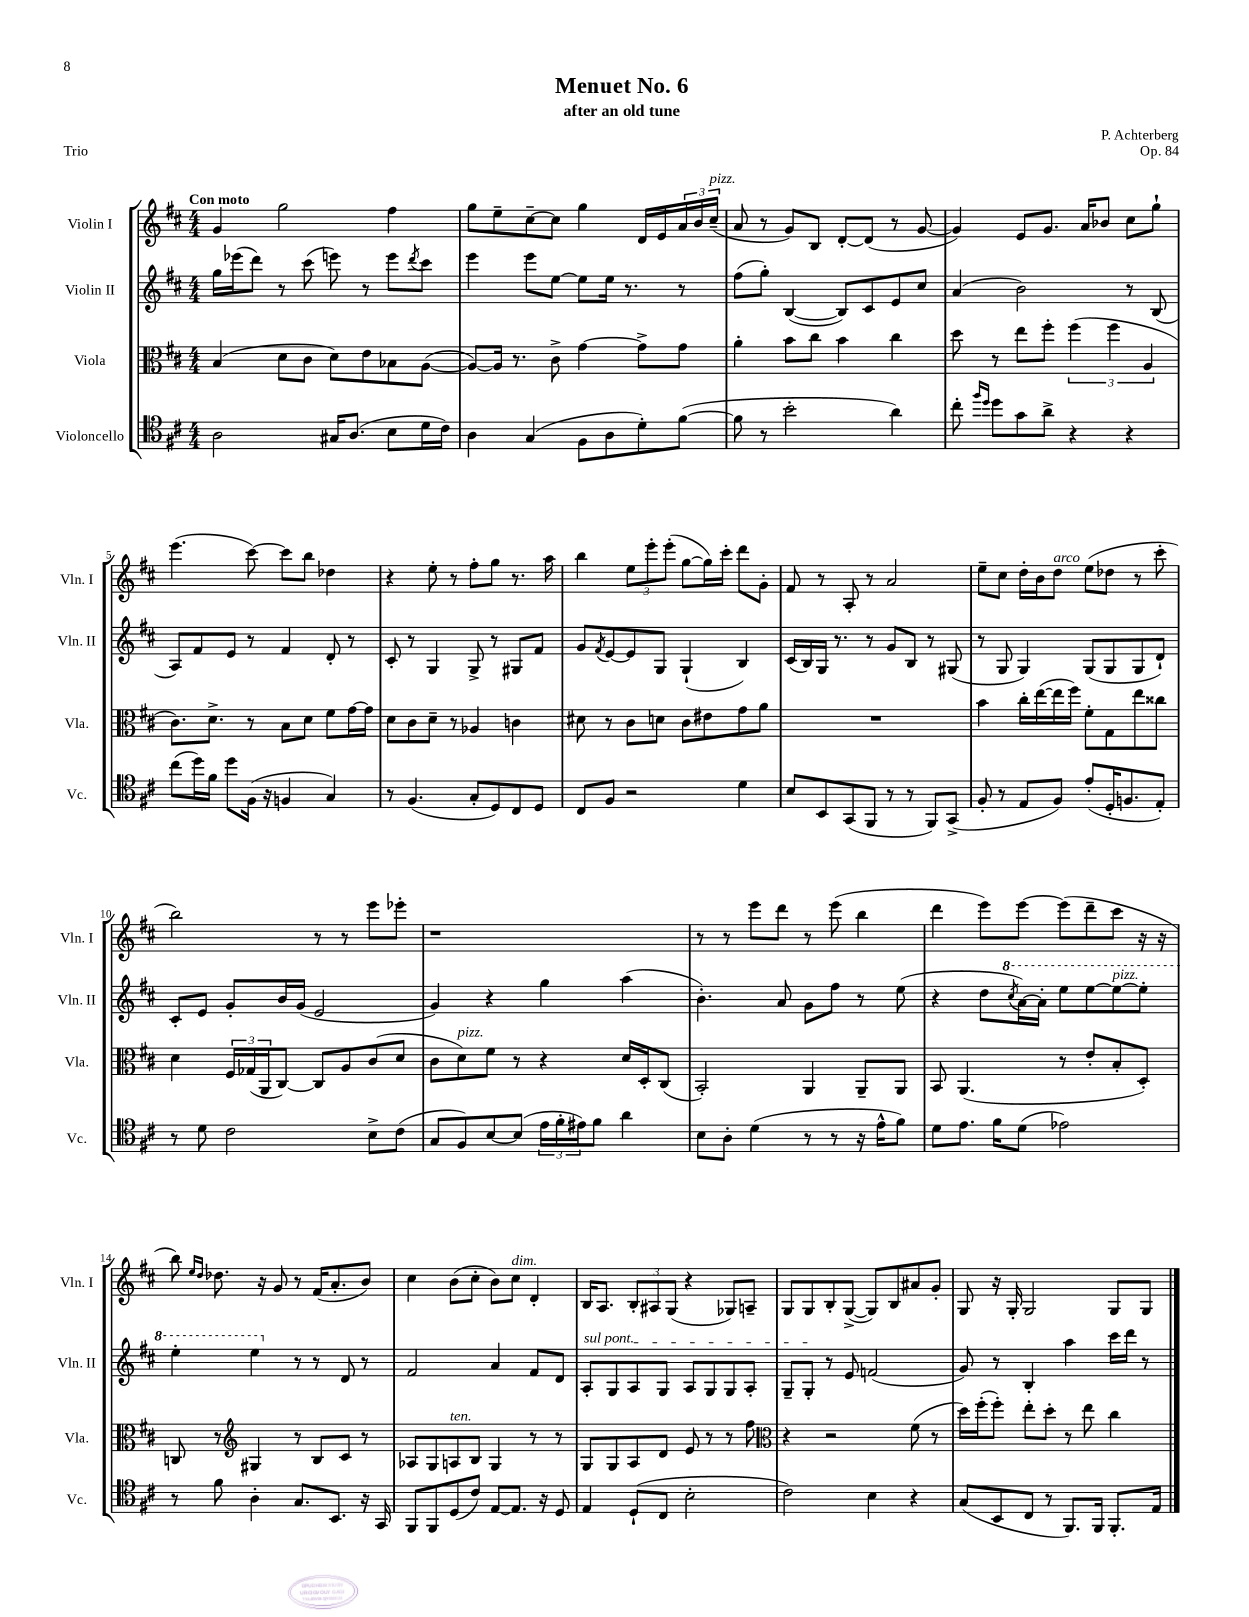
\header { title = "Menuet No. 6" composer = "P. Achterberg" subtitle = "after an old tune" opus = "Op. 84" piece = "Trio" }
<<
\new StaffGroup <<
\new Staff = "s0" \with { instrumentName = "Violin I" shortInstrumentName = "Vln. I" } {
    \clef treble \key d \major \numericTimeSignature \time 4/4 \tempo "Con moto"
    g'4 g''2 fis''4 |
    g''8 e''8-- cis''8~-- cis''8 g''4 d'16 e'16 \tuplet 3/2 { a'16 b'16 cis''16--^\markup { \italic "pizz." }( } |
    a'8 r8 g'8) b8 d'8~-. d'8( r8 g'8~ |
    g'4) e'8 g'8. a'16 bes'8 cis''8 g''8-! |
    e'''4.( cis'''8~) cis'''8 b''8 des''4 |
    r4 e''8-. r8 fis''8-. g''8 r8. a''16 |
    b''4 \tuplet 3/2 { e''8 e'''8-. e'''8-.( } g''8~ g''16) cis'''16-. d'''8 g'8-. |
    fis'8 r8 a8-. r8 a'2 |
    e''8-- cis''8 d''16-. b'16 d''8^\markup { \italic "arco" } e''8( des''8 r8 cis'''8-. |
    b''2) r8 r8 e'''8 ees'''8-. |
    r1 |
    r8 r8 e'''8 d'''8 r8 e'''8( b''4 |
    d'''4 e'''8) e'''8~ e'''8( d'''8-- cis'''8 r16 r16 |
    b''8) \grace { e''16 d''16 } des''8. r16 g'8 r8 fis'16( a'8.-. b'8) |
    cis''4 b'8( cis''8-. b'8) cis''8^\markup { \italic "dim." } d'4-. |
    b16 a8. \tuplet 3/2 { b8-. ais8 g8( } r4 ges8) a8-- |
    g8 g8 b8-. g8~->( g8) b8 ais'8 g'8-. |
    g8 r16 g16-. g2 g8 g8 \bar "|." |
}
\new Staff = "s1" \with { instrumentName = "Violin II" shortInstrumentName = "Vln. II" } {
    \clef treble \key d \major \numericTimeSignature \time 4/4
    g''16 ees'''16( d'''8) r8 cis'''8( e'''8) r8 e'''8 \acciaccatura { d'''8 } cis'''8 |
    e'''4 e'''8 e''8~ e''8 e''16 r8. r8 |
    fis''8( g''8-.) b4~( b8) cis'8 e'8 cis''8 |
    a'4( b'2) r8 b8( |
    a8) fis'8 e'8 r8 fis'4 d'8-. r8 |
    cis'8-. r8 g4 g8-> r8 gis8 fis'8 |
    g'8 \acciaccatura { fis'8 } e'8~ e'8 g8 g4-!( b4) |
    cis'16( b16) g16 r8. r8 g'8 b8 r8 gis8( |
    r8 g8 g4) g8( g8 g8 d'8-!) |
    cis'8-. e'8 g'8-. b'16 g'16( e'2 |
    g'4) r4 g''4 a''4( |
    b'4.-.) a'8 g'8 fis''8 r8 e''8( |
    r4 d''8 \ottava #1 \acciaccatura { cis'''8 } a''16~) a''16-. e'''8 e'''8~ e'''8~^\markup { \italic "pizz." } e'''8-. |
    e'''4-. e'''4 \ottava #0 r8 r8 d'8 r8 |
    fis'2 a'4 fis'8 d'8 |
    \once \override TextSpanner.bound-details.left.text = \markup { \italic "sul pont." } a8-.\startTextSpan g8 a8 g8 a8 g8 g8 a8-. |
    g8-- g8-.\stopTextSpan r8 e'8 f'2( |
    g'8) r8 b4-. a''4 cis'''16 d'''16 r8 \bar "|." |
}
\new Staff = "s2" \with { instrumentName = "Viola" shortInstrumentName = "Vla." } {
    \clef alto \key d \major \numericTimeSignature \time 4/4
    b4( d'8 cis'8 d'8) e'8 bes8 a8~( |
    a8~) a16 r8. cis'8-> g'4~ g'8-> g'8 |
    a'4-. b'8 cis''8 b'4 cis''4 |
    d''8 r8 e''8 fis''8-. \tuplet 3/2 { fis''4( fis''4 a4 } |
    cis'8.) d'8.-> r8 b8 d'8 fis'8 g'16~ g'16 |
    d'8 cis'8 d'8-- r8 aes4 c'4 |
    dis'8 r8 cis'8 d'8 cis'8 eis'8 g'8 a'8 |
    R1 |
    b'4 cis''16-. e''16~( e''16 fis''16) fis'8-. g8 e''8 cisis''8 |
    d'4 \tuplet 3/2 { fis16 ges16( a,16 } cis8~) cis8 a8 cis'8( d'8 |
    cis'8 d'8^\markup { \italic "pizz." }) fis'8 r8 r4 d'16 d16-. cis8( |
    b,2-.) a,4 a,8-- a,8 |
    b,8 a,4.( r8 e'8-. b8-. d8-.) |
    c8 r8 \clef treble gis4 r8 b8 cis'8 r8 |
    aes8 g8 a8^\markup { \italic "ten." } b8 g4 r8 r8 |
    g8 g8 a8 d'8 e'8 r8 r8 fis''8 |
    \clef alto r4 r2 fis'8( r8 |
    d''16) fis''16-.( fis''8-.) e''8-. d''8-. r8 e''8 cis''4 \bar "|." |
}
\new Staff = "s3" \with { instrumentName = "Violoncello" shortInstrumentName = "Vc." } {
    \clef tenor \key d \major \numericTimeSignature \time 4/4
    a2 gis16 a8.( b8 d'16 cis'16) |
    a4 g4( fis8 a8 d'8-.) fis'8~( |
    fis'8 r8 b'2-. a'4) |
    cis''8-. \grace { fis''16 d''16 } d''8 g'8 a'8-> r4 r4 |
    cis''8( d''16) fis'16 d''8 fis16( r16 f4 g4) |
    r8 fis4.( g8-. d8) cis8 d8 |
    cis8 fis8 r2 d'4 |
    b8 b,8 g,8( fis,8 r8 r8 fis,8) g,8->( |
    fis8-. r8 e8 fis8) e'8-.( d16-. f8. e8-.) |
    r8 d'8 cis'2 b8-> cis'8( |
    g8 fis8) b8~ b8( \tuplet 3/2 { e'16 fis'16-. eis'16) } fis'8 a'4 |
    b8 a8-. d'4( r8 r8 r16 e'16-^ fis'8) |
    d'8 e'8. fis'16 d'8( ees'2) |
    r8 fis'8 a4-. g8. b,8. r16 g,16 |
    fis,8 fis,8 d8( cis'8) e8~ e8. r16 d8 |
    e4 d8-!( cis8 b2-. |
    cis'2) b4 r4 |
    g8( b,8 cis8 r8 fis,8.) fis,16 fis,8.-. e16 \bar "|." |
}
>>
>>
